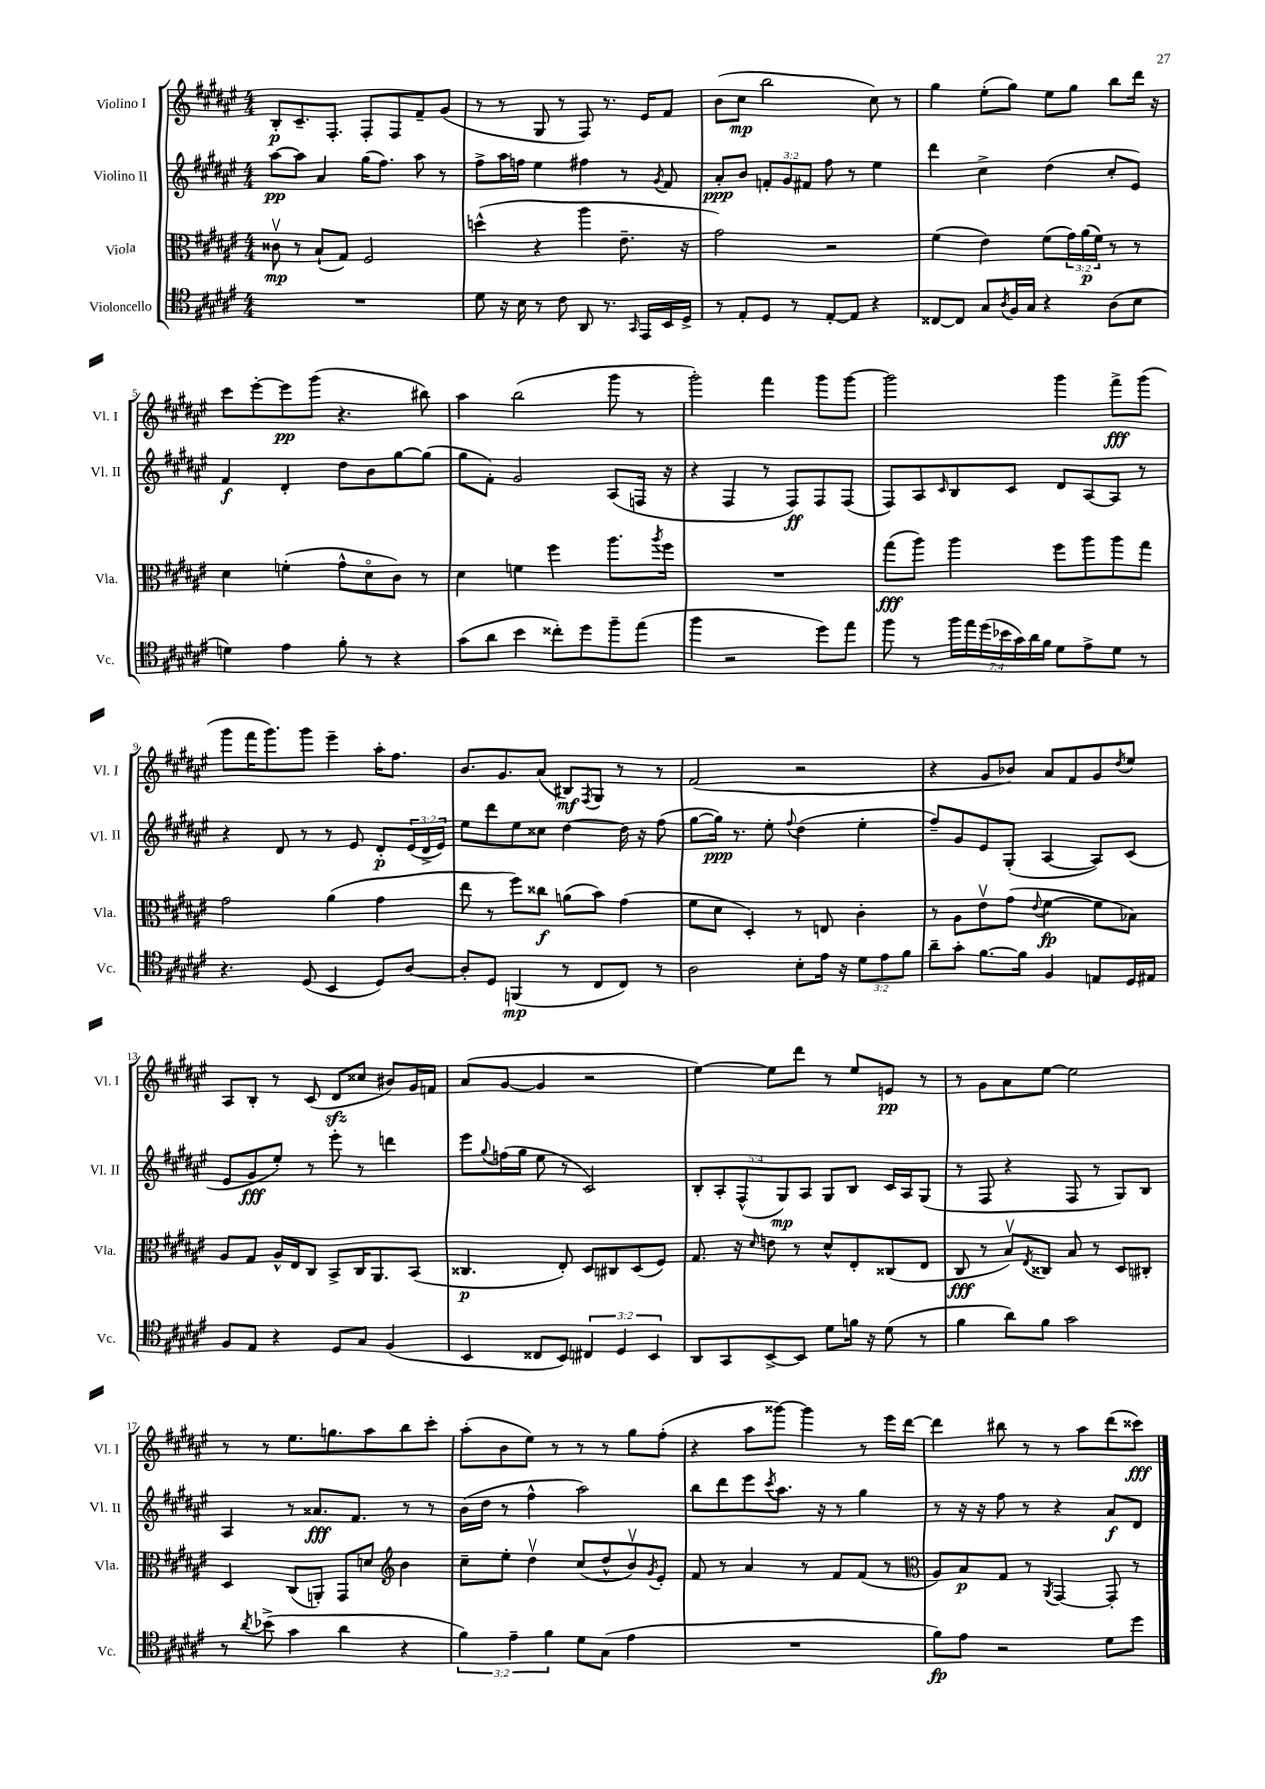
<<
\new StaffGroup <<
\new Staff = "s0" \with { instrumentName = "Violino I" shortInstrumentName = "Vl. I" } {
    \clef treble \key fis \major \numericTimeSignature \time 4/4
    b8-.\p cis'8.-- fis8.-. fis8-. fis8 fis'8-- gis'8( |
    r8 r8 gis8 r8 fis8) r8. eis'16 fis'8 |
    b'8( cis''8\mp b''2 cis''8) r8 |
    gis''4 eis''8-.( gis''8) eis''8 gis''8 b''8 dis'''16 r16 |
    cis'''8 eis'''8~-. eis'''8\pp gis'''8( r4. bis''8) |
    ais''4 b''2( gis'''8 r8 |
    gis'''2-.) fis'''4 gis'''8 gis'''8~ |
    gis'''2 gis'''4 fis'''8->\fff gis'''8( |
    gis'''8 fis'''16 gis'''8.) gis'''8 eis'''4-- ais''16-. fis''8. |
    b'8. gis'8. ais'8( bis8\mf) \acciaccatura { fis8 } gis8 r8 r8 |
    fis'2( r2 |
    r4 gis'8 bes'8) ais'8 fis'8 gis'8 \acciaccatura { dis''8 } eis''8 |
    ais8 b8-. r8 cis'8( dis'8\sfz cisis''8 bis'8) gis'16 f'16 |
    ais'8( gis'8~ gis'4 r2 |
    eis''4~) eis''8 dis'''8 r8 eis''8 e'8\pp r8 |
    r8 gis'8 ais'8 eis''8~ eis''2 |
    r8 r8 eis''8. g''8. ais''8 b''8 cis'''8-. |
    ais''8-.( b'8 eis''8) r8 r8 r8 gis''8 fis''8-.( |
    r4 ais''8 gisis'''8~) gisis'''4 r8 eis'''16 dis'''16~ |
    dis'''4 bis''8 r8 r8 ais''8 dis'''8( cisis'''8\fff) \bar "|." |
}
\new Staff = "s1" \with { instrumentName = "Violino II" shortInstrumentName = "Vl. II" } {
    \clef treble \key fis \major \numericTimeSignature \time 4/4 \override Staff.TupletNumber.text = #tuplet-number::calc-fraction-text
    ais''8~\pp ais''8 ais'4 gis''16( fis''8.) ais''8 r8 |
    fis''8-> ais''16 f''16 eis''4 fis''4 r8 \acciaccatura { gis'8 } fis'8 |
    ais'8-.\ppp b'8 \tuplet 3/2 { f'8-. gis'8 fis'8 } fis''8 r8 eis''4 |
    dis'''4 cis''4-> dis''4( cis''8-. eis'8) |
    fis'4\f dis'4-. dis''8 b'8 gis''8~ gis''8( |
    gis''8 fis'8-.) gis'2 ais8( f16 r16 |
    r4 fis4 r8 fis8\ff) fis8 fis8( |
    fis8) ais8 \grace { cis'16 } b8 cis'8 dis'8 ais8~ ais8 r8 |
    r4 dis'8 r8 r8 eis'8 dis'8-.\p \tuplet 3/2 { eis'16( dis'16-> eis'16) } |
    eis''8 dis'''8 eis''8 cisis''8 dis''4~ dis''16 r16 fis''8( |
    gis''8~ gis''16\ppp) r8. eis''8-. \appoggiatura { fis''8 } dis''4( eis''4-. |
    fis''8--) gis'8 eis'8 gis8-.( ais4~ ais8) cis'8( |
    eis'8 gis'8\fff eis''8-.) r8 eis'''8-. r8 d'''4 |
    eis'''8 \appoggiatura { gis''8 } f''16( gis''16 eis''8 r8 cis'2) |
    \tuplet 5/4 { b8-. ais8-. fis8-^( gis8\mp) ais8 } gis8 b8 cis'16 ais16 gis8( |
    r8 fis8 r4 fis8 r8 gis8) b8 |
    ais4 r8 aisis'8.\fff fis'8. r8 r8 |
    b'16( dis''16 r8 fis''4-^ ais''2) |
    b''8 dis'''8 eis'''8 \acciaccatura { cis'''8 } ais''8. r16 r8 gis''4 |
    r8 r16 r16 fis''8 r8 r4 ais'8\f dis'8 \bar "|." |
}
\new Staff = "s2" \with { instrumentName = "Viola" shortInstrumentName = "Vla." } {
    \clef alto \key fis \major \numericTimeSignature \time 4/4 \override Staff.TupletNumber.text = #tuplet-number::calc-fraction-text
    cisis'8\upbow\mp r8 b8-!( gis8) fis2 |
    d''4-^( r4 ais''4 eis'8.-- r16 |
    gis'2) r2 |
    fis'4( eis'4) fis'8( \tuplet 3/2 { gis'16) ais'16\p( fis'16) } r8 r8 |
    dis'4 f'4-.( gis'8-^ dis'8\flageolet cis'8) r8 |
    dis'4 f'4 fis''4 ais''8. \acciaccatura { ais''8 } fis''16 |
    R1 |
    gis''8\fff( ais''8) ais''4 fis''8 ais''8 ais''8 gis''8 |
    gis'2 ais'4( gis'4 |
    eis''8 r8 fis''8) cisis''8\f a'8( b'8) gis'4( |
    fis'8 dis'8 dis4-.) r8 e8 cis'4-. |
    r8 ais8 eis'8\upbow gis'8( \appoggiatura { eis'8 } fis'4~\fp fis'8 bes8) |
    ais8 gis8 ais16-^ eis16 cis8 b,8-> cis16 ais,8. b,8( |
    cisis4.\p eis8-.) dis8 cis8 dis8( fis8) |
    gis8. r16 \grace { dis'16 } e'8 r8 dis'8-^ eis8-. cisis8( eis8 |
    cis8\fff r8 b8\upbow) \acciaccatura { eis8 } cisis8 b8 r8 dis8 cis8-. |
    dis4 cis8( a,8-.) gis,8 d'8 \clef treble b'4 |
    cis''8-- eis''8-. dis''4\upbow cis''8( dis''8-^ b'8\upbow) \acciaccatura { gis'8 } eis'8-. |
    fis'8 r8 ais'4 r8 fis'8 fis'8( r8 |
    \clef alto ais8) b8\p gis8 r8 \acciaccatura { ais,8 } gis,4~ gis,8-. r8 \bar "|." |
}
\new Staff = "s3" \with { instrumentName = "Violoncello" shortInstrumentName = "Vc." } {
    \clef tenor \key fis \major \numericTimeSignature \time 4/4 \override Staff.TupletNumber.text = #tuplet-number::calc-fraction-text
    R1 |
    dis'8 r16 b16 r8 cis'8 ais,8 r8. \grace { gis,16 } eis,16 b,16 dis16-> |
    r8 eis8-. dis8 r8 eis8~-. eis8 r4 |
    cisis8~ cisis8 gis8 \acciaccatura { ais8 } fis16 gis16 r4 ais8( b8 |
    d'4) eis'4 fis'8-. r8 r4 |
    gis'8( ais'8 b'4 cisis''8-.) dis''8 fis''8-- eis''8( |
    fis''4 r2 dis''8) eis''8 |
    fis''8 r8 \tuplet 7/4 { fis''16 eis''16 dis''16( bes'16 gis'16) ais'16 fis'16 } dis'8 eis'8-> dis'8 r8 |
    r4. dis8( b,4 dis8) ais8~ |
    ais8-. dis8 f,4\mp( r8 cis8 cis8) r8 |
    ais2 b8-. eis'16 r16 \tuplet 3/2 { dis'8 eis'8 fis'8 } |
    ais'8-- gis'8-. fis'8.~ fis'16 fis4 e8 dis16 eis16 |
    fis8 eis8 r4 dis8 gis8 fis4( |
    b,4 cisis8 b,8) \tuplet 3/2 { cis4 dis4 b,4 } |
    ais,8 gis,8 b,8~-> b,8 dis'8 f'16 r16 dis'8( r8 |
    fis'4 ais'8) fis'8 gis'2 |
    r8 \acciaccatura { ais'8 } bes'8->( gis'4 ais'4 r4 |
    \tuplet 3/2 { fis'4) eis'4-- fis'4 } dis'8 gis8( eis'4 |
    R1 |
    fis'8\fp) eis'8 r2 dis'8 dis''8 \bar "|." |
}
>>
>>
